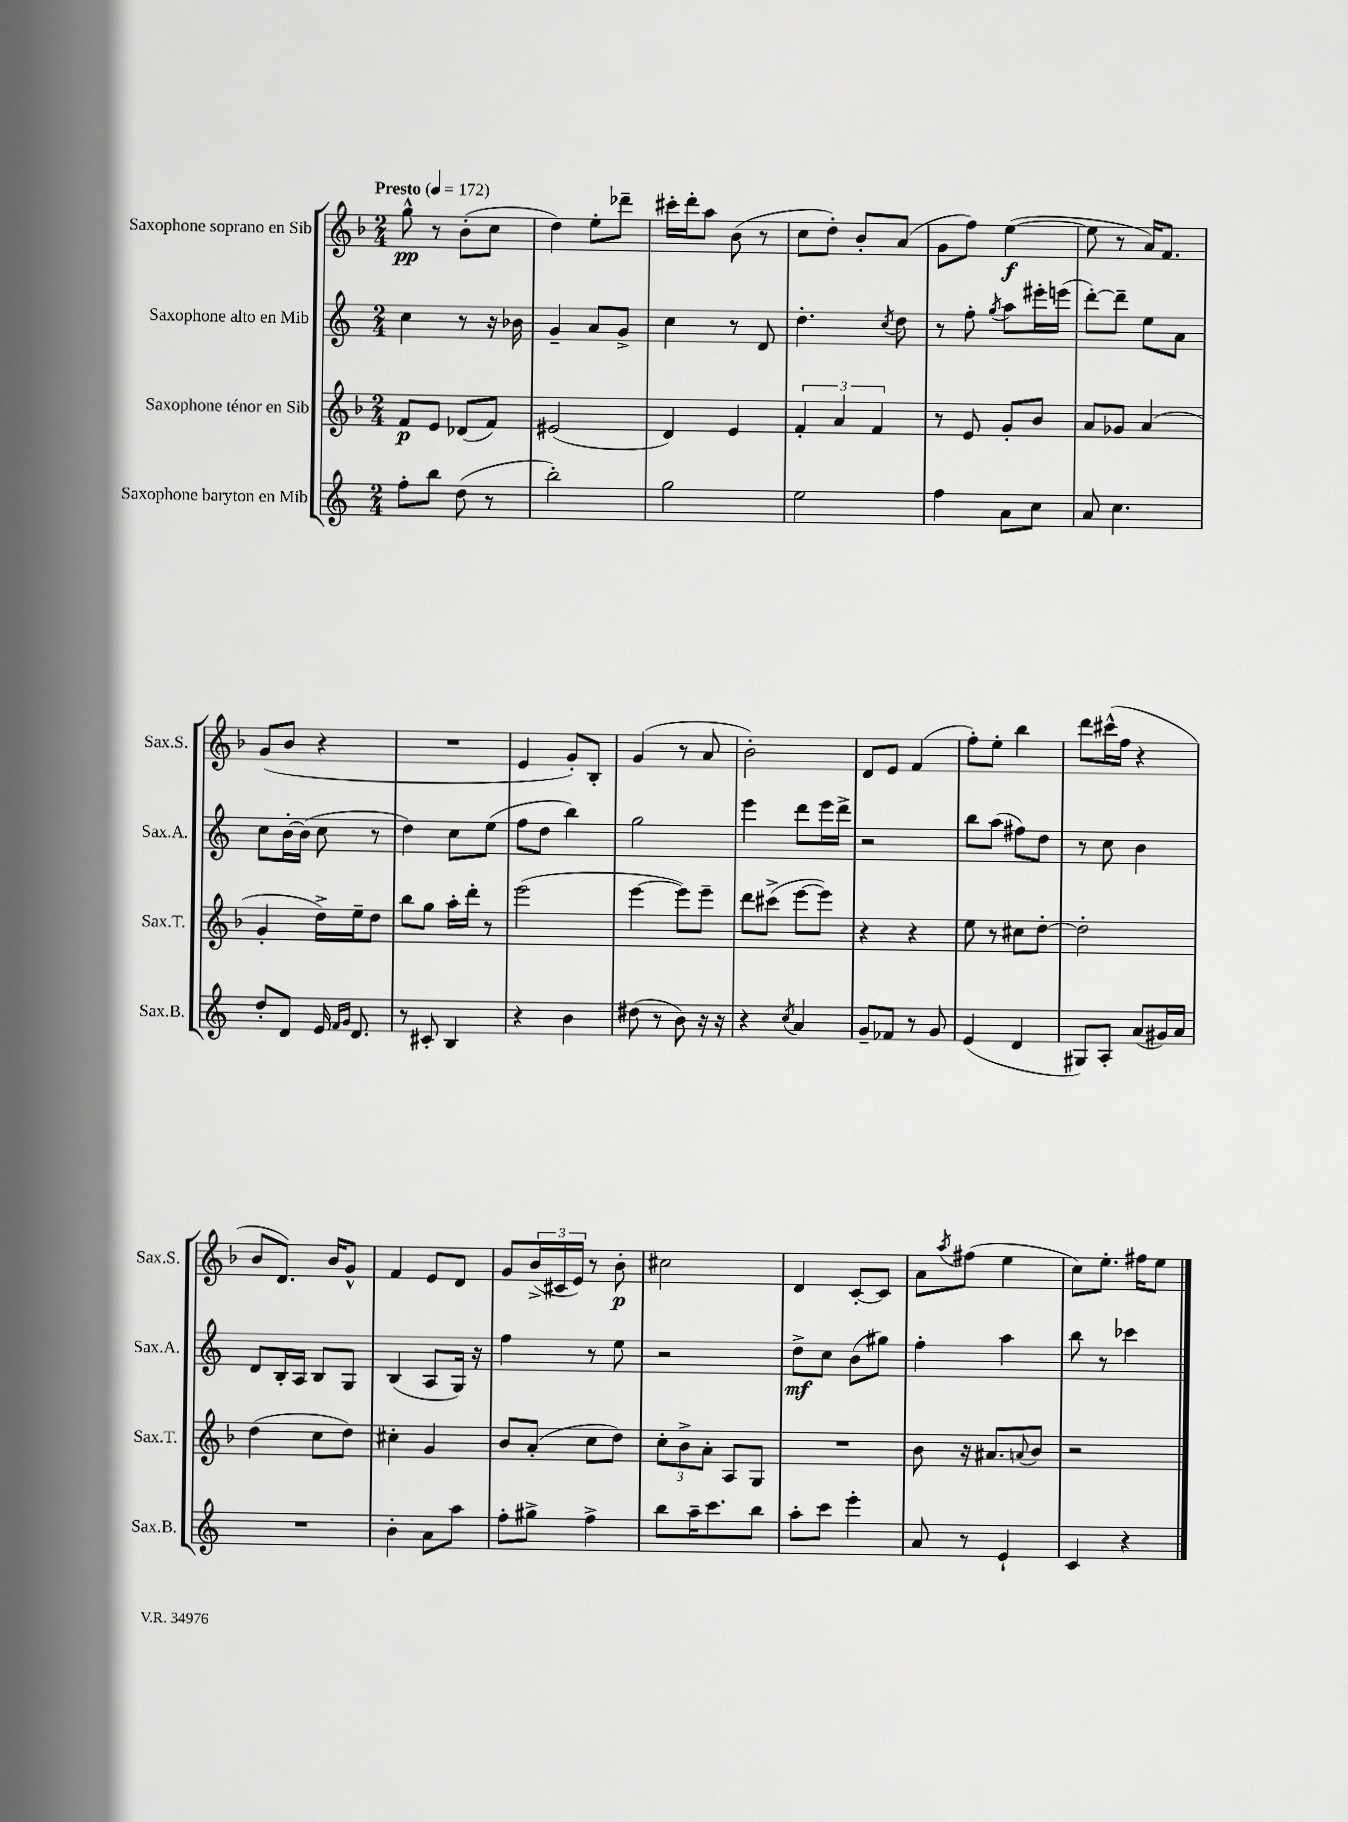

**kern	**kern	**dynam	**kern	**dynam	**kern	**dynam
*part4	*part3	*part3	*part2	*part2	*part1	*part1
*staff4	*staff3	*staff3	*staff2	*staff2	*staff1	*staff1
*I"Saxophone baryton en Mib	*I"Saxophone ténor en Sib	*	*I"Saxophone alto en Mib	*	*I"Saxophone soprano en Sib	*
*I'Sax.B.	*I'Sax.T.	*	*I'Sax.A.	*	*I'Sax.S.	*
*clefG2	*clefG2	*	*clefG2	*	*clefG2	*
*k[]	*k[b-]	*	*k[]	*	*k[b-]	*
*M2/4	*M2/4	*	*M2/4	*	*M2/4	*
*MM172	*MM172	*	*MM172	*	*MM172	*
=1	=1	=1	=1	=1	=1	=1
!	!	!	!	!	!LO:TX:a:B:t=Presto	!
8ff'\L	8f/L	p	4cc\	.	8gg^^\	pp
8bb\J	8e/J	.	.	.	8r	.
(8dd\	(8d-X/L	.	8r	.	(8b-'\L	.
8r	8f/J)	.	16r	.	8cc\J	.
.	.	.	16b-X\	.	.	.
=2	=2	=2	=2	=2	=2	=2
2bb'\)	(2e#X/	.	4g~/	.	4dd\)	.
.	.	.	8a/L	.	8ee'\L	.
.	.	.	8g^/J	.	8ddd-X~\J	.
=3	=3	=3	=3	=3	=3	=3
2gg\	4d/)	.	4cc\	.	16ccc#X'\LL	.
.	.	.	.	.	16ddd'\J	.
.	.	.	.	.	8aa\J	.
.	4e/	.	8r	.	(8b-\	.
.	.	.	8d/	.	8r	.
=4	=4	=4	=4	=4	=4	=4
2ee\	6f'/	.	4.dd'\	.	8cc\L	.
.	.	.	.	.	8dd'\J)	.
.	6a/	.	.	.	.	.
.	.	.	.	.	8b-'/L	.
.	6f/	.	.	.	.	.
.	.	.	8qcc/	.	.	.
.	.	.	8dd\	.	(8a/J	.
=5	=5	=5	=5	=5	=5	=5
4ff\	8r	.	8r	.	8g\L	.
.	8e/	.	8ff'\	.	8ff\J)	.
.	.	.	8qgg/	.	.	.
8a\L	8g'/L	.	8aa\L	.	([4ee\	f
8cc\J	8b-/J	.	16eee#X'\L	.	.	.
.	.	.	(16eeen\JJ	.	.	.
=6	=6	=6	=6	=6	=6	=6
8a/	8a/L	.	[8ddd'\L)	.	8ee\]	.
4.cc\	8g-X/J	.	8ddd~\J]	.	8r	.
.	(4a/	.	8ee\L	.	16a/KL)	.
.	.	.	.	.	8.f/J	.
.	.	.	8a\J	.	.	.
!!LO:LB:g=z
=7	=7	=7	=7	=7	=7	=7
8dd'/L	4g'/	.	8cc\L	.	(8g/L	.
8d/J	.	.	[16b'\L	.	8b-/J	.
.	.	.	(16b\JJ]	.	.	.
16e/	16dd^\LL)	.	8cc\	.	4r	.
16qqf/LL	.	.	.	.	.	.
16qqg/JJ	.	.	.	.	.	.
8.d/	16ee~\J	.	.	.	.	.
.	8dd\J	.	8r	.	.	.
=8	=8	=8	=8	=8	=8	=8
8r	8bb-\L	.	4dd\)	.	2r	.
8c#X'/	8gg\J	.	.	.	.	.
4B/	16aa'\LL	.	8cc\L	.	.	.
.	16ddd'\JJ	.	.	.	.	.
.	8r	.	(8ee\J	.	.	.
=9	=9	=9	=9	=9	=9	=9
4r	(2eee\	.	8ff\L	.	4e/	.
.	.	.	8dd\J	.	.	.
4b\	.	.	4bb\)	.	8g'/L)	.
.	.	.	.	.	8B-'/J	.
=10	=10	=10	=10	=10	=10	=10
(8dd#X\	[4eee\	.	2gg\	.	(4g/	.
8r	.	.	.	.	.	.
8b\)	8eee\L])	.	.	.	8r	.
16r	8eee~\J	.	.	.	8a/	.
16r	.	.	.	.	.	.
=11	=11	=11	=11	=11	=11	=11
4r	8ddd\L	.	4eee\	.	2b-'\)	.
.	(8ccc#X^\J	.	.	.	.	.
8qcc/	.	.	.	.	.	.
4a/	[8eee\L	.	8ddd\L	.	.	.
.	8eee\J])	.	16eee\L	.	.	.
.	.	.	16ddd^\JJ	.	.	.
=12	=12	=12	=12	=12	=12	=12
8g~/L	4r	.	2r	.	8d/L	.
8f-X/J	.	.	.	.	8e/J	.
8r	4r	.	.	.	(4f/	.
8g/	.	.	.	.	.	.
=13	=13	=13	=13	=13	=13	=13
(4e/	8ee\	.	8bb\L	.	8ff'\L)	.
.	8r	.	(8aa\J	.	8ee'\J	.
4d/	8cc#X\L	.	8ff#X\L)	.	4bb-\	.
.	[8dd'\J	.	8dd\J	.	.	.
=14	=14	=14	=14	=14	=14	=14
8G#X/L)	2dd'\]	.	8r	.	8ddd\L	.
8A'/J	.	.	8cc\	.	(16ccc#X^^\L	.
.	.	.	.	.	16ff\JJ	.
(8a/L	.	.	4b\	.	4r	.
16g#X/L)	.	.	.	.	.	.
16a/JJ	.	.	.	.	.	.
!!LO:LB:g=z
=15	=15	=15	=15	=15	=15	=15
2r	(4dd\	.	8d/L	.	8b-/L	.
.	.	.	16B'/L	.	8.d/J)	.
.	.	.	16A/JJ	.	.	.
.	8cc\L	.	8B/L	.	.	.
.	.	.	.	.	16b-/KL	.
.	8dd\J)	.	8G/J	.	8g^^/J	.
=16	=16	=16	=16	=16	=16	=16
4b'\	4cc#X'\	.	(4B/	.	4f/	.
8a\L	4g/	.	8A/L	.	8e/L	.
8aa\J	.	.	16G/Jk)	.	8d/J	.
.	.	.	16r	.	.	.
=17	=17	=17	=17	=17	=17	=17
8ff'\L	8b-/L	.	4ff\	.	8g/L	.
8gg#X^\J	(8a'/J	.	.	.	(24b-^/L	.
.	.	.	.	.	24c#X/	.
.	.	.	.	.	24e/JJ)	.
4ff^\	8cc\L	.	8r	.	8r	.
.	8dd\J)	.	8ee\	.	8b-'\	p
=18	=18	=18	=18	=18	=18	=18
8bb\L	12cc'\L	.	2r	.	2cc#X\	.
.	12b-^\	.	.	.	.	.
16aa~\K	.	.	.	.	.	.
.	12a'\J	.	.	.	.	.
8.ccc\	.	.	.	.	.	.
.	8A/L	.	.	.	.	.
8bb\J	8G/J	.	.	.	.	.
=19	=19	=19	=19	=19	=19	=19
8aa'\L	2r	.	8dd^\L	mf	4d/	.
8ccc\J	.	.	8cc\J	.	.	.
4eee'\	.	.	(8b\L	.	[8c'/L	.
.	.	.	8gg#X\J)	.	8c/J]	.
=20	=20	=20	=20	=20	=20	=20
8a/	8b-\	.	4ff'\	.	8a\L	.
.	.	.	.	.	8qaa/	.
8r	16r	.	.	.	(8ff#X\J	.
.	8.a#X/L	.	.	.	.	.
4e`/	.	.	4aa\	.	4ee\	.
.	8qqan/	.	.	.	.	.
.	8b-/J	.	.	.	.	.
=21	=21	=21	=21	=21	=21	=21
4c/	2r	.	8bb\	.	8cc\L)	.
.	.	.	8r	.	8.ee'\J	.
4r	.	.	4ccc-X\	.	.	.
.	.	.	.	.	16ff#X\KL	.
.	.	.	.	.	8ee\J	.
==	==	==	==	==	==	==
*-	*-	*-	*-	*-	*-	*-
